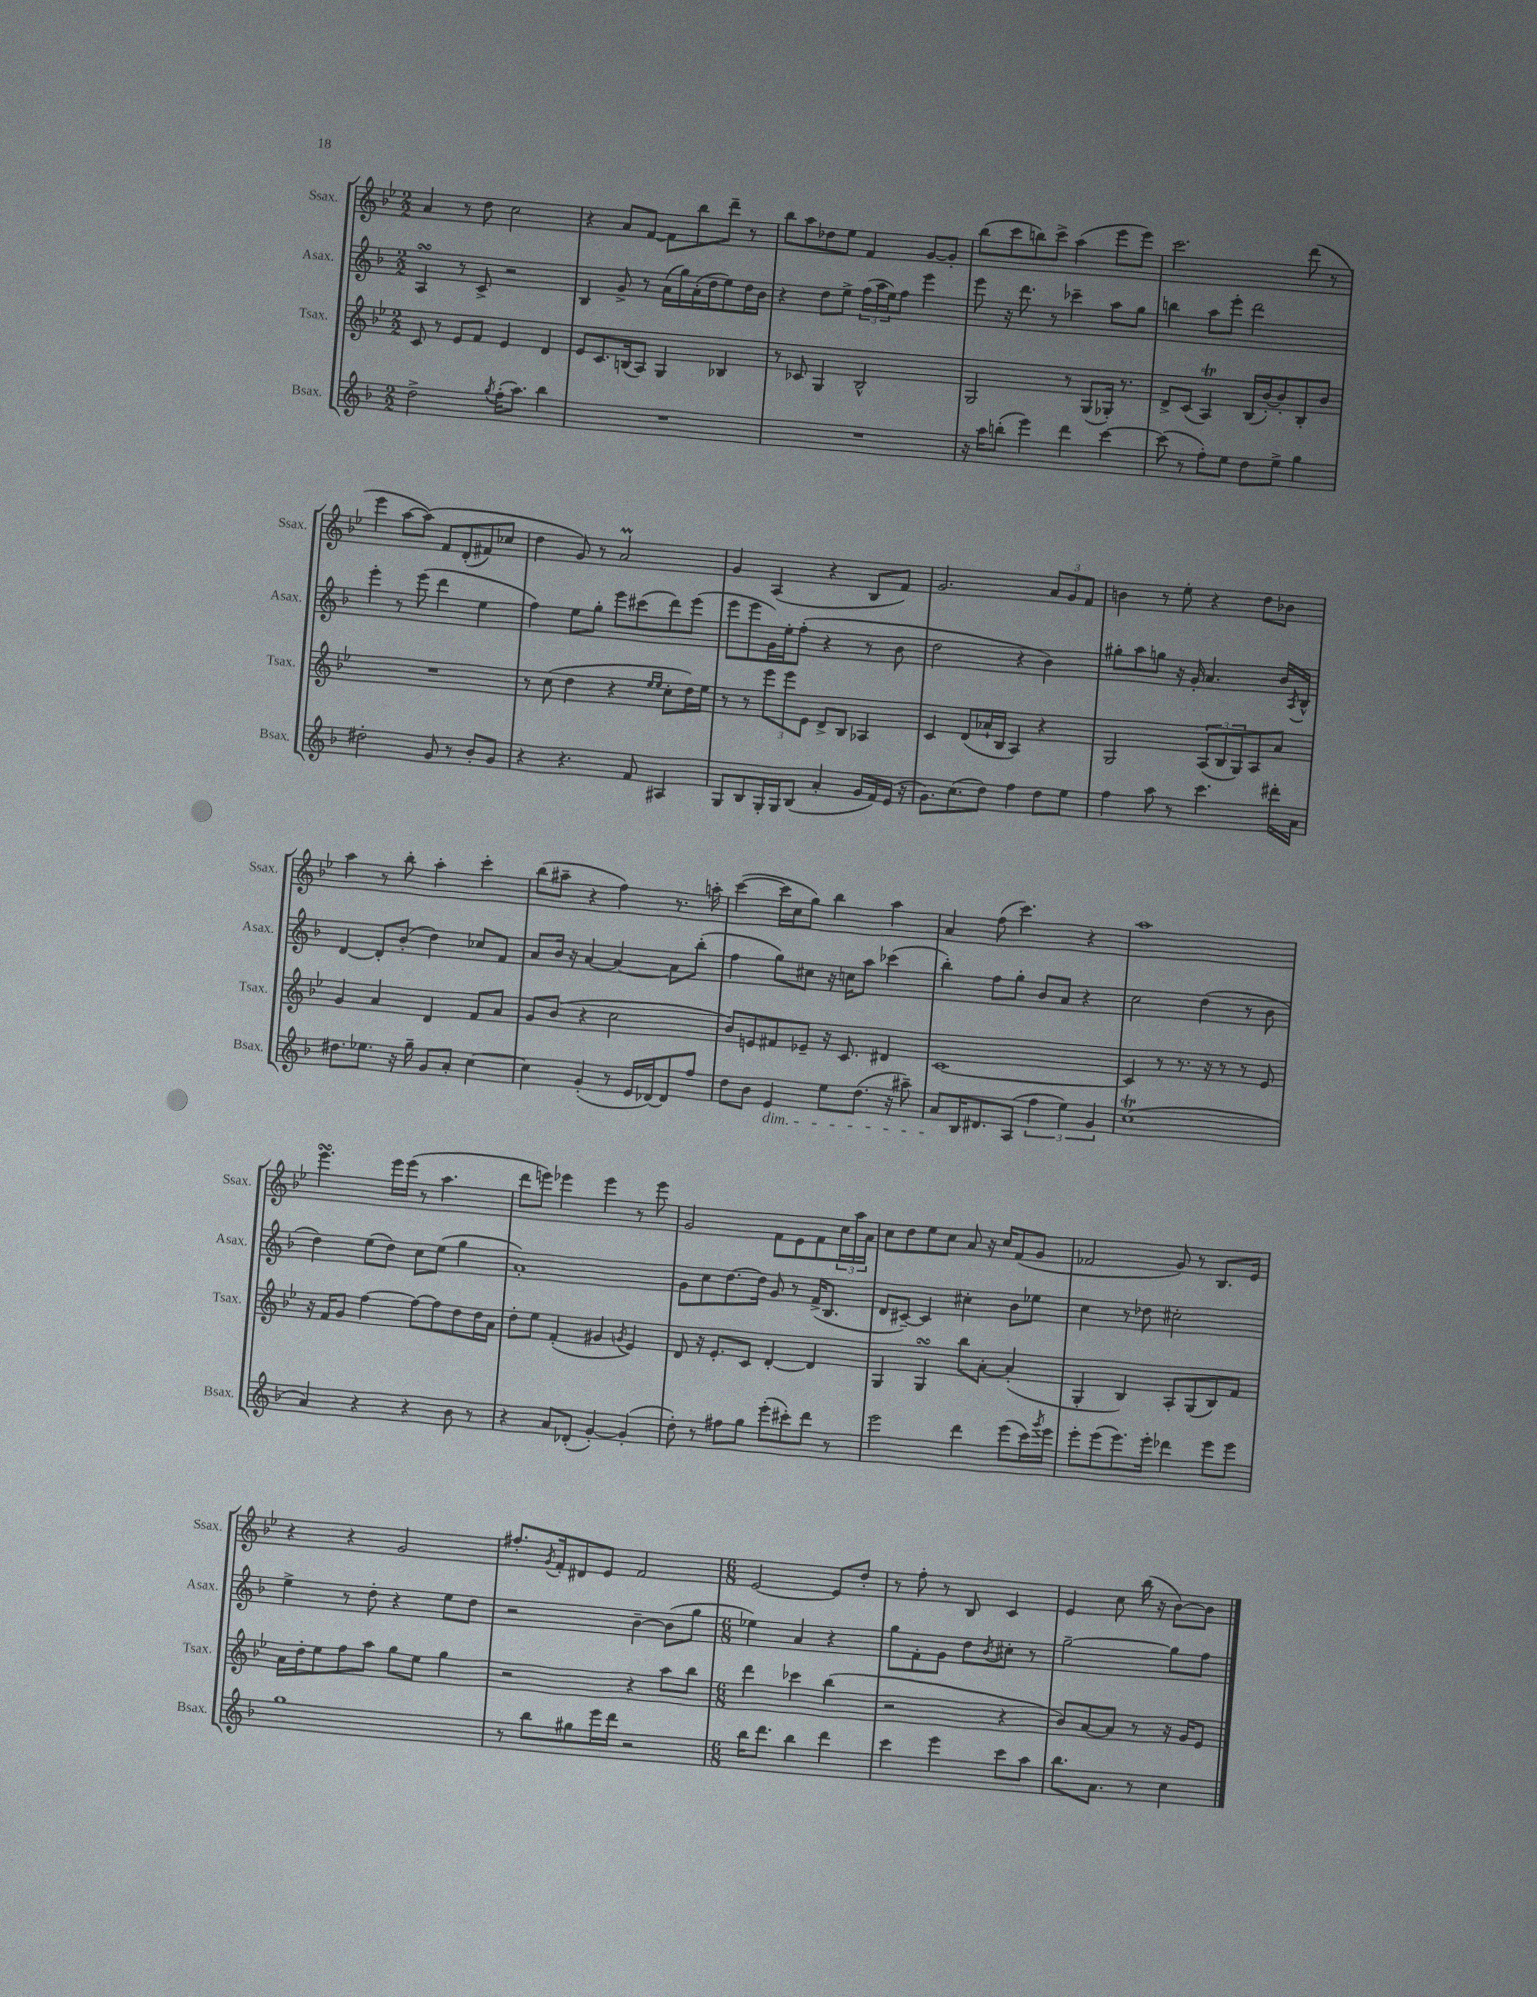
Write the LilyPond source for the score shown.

<<
\new StaffGroup <<
\new Staff = "s0" \with { instrumentName = "Ssax." shortInstrumentName = "Ssax." } {
    \clef treble \key bes \major \numericTimeSignature \time 2/2
    a'4 r8 d''8 c''2 |
    r4 a'8 f'8~ f'8 bes''8 d'''8-- r8 |
    bes''8 a''8 des''8 ees''8 f'4 g'8~ g'8-. |
    bes''8( c'''8 b''8) c'''8-> a''4( ees'''8 ees'''8) |
    c'''2. d'''8( r8 |
    ees'''4 a''8~ a''8)\( f'8 d'8-.( fis'8) ces''8 |
    d''4 g'8\) r8 a'2\prall |
    g'4 a4( r4 bes8 f'8) |
    g'2. \tuplet 3/2 { a'8 g'8 f'8 } |
    b'4 r8 ees''8-. r4 d''8 bes'8 |
    a''4 r8 bes''8-. a''4-. c'''4-. |
    bes''8( ais''8-- r4 f''4) r8. a''16-. |
    c'''4~( c'''16 c''16 g''8) bes''4 a''4 |
    a'4 f''8( c'''4.) r4 |
    a''1 |
    ees'''4.\turn ees'''16 ees'''16( r8 a''4. |
    d'''8 e'''8) ees'''4 ees'''4 r8 ees'''8 |
    g'2 f'8 ees'8 f'8 \tuplet 3/2 { c''16 a''16 a'16 } |
    c''8 d''8 ees''8 c''8 a'8 r16 c''16 f'8( g'8 |
    fes'2 g'8) r8 bes8. ees'16 |
    r4 r4 g'2 |
    fis''8.-. \acciaccatura { g'8 } f'16-. dis'8 ees'8 f'2 |
    \numericTimeSignature \time 6/8 ees'2~ ees'8 d''8-. |
    r8 f''8-. r8 bes8 c'4 |
    ees'4 c''8 bes''16( r16 bes'8~) bes'8 \bar "|." |
}
\new Staff = "s1" \with { instrumentName = "Asax." shortInstrumentName = "Asax." } {
    \clef treble \key f \major \numericTimeSignature \time 2/2
    a4\turn r8 c'8-> r2 |
    bes4 g'8-> r8 a'16( g''16) a'16-.( d''16 e''8) d''16 bes'16 |
    r4 d''8 e''8-> \tuplet 3/2 { f''16( a''16 e''16) } f''8 e'''4 |
    e'''8 r16 d'''8. r8 ces'''4-- a''8 g''8 |
    b''4 a''8 e'''8-. d'''2 |
    e'''4-. r8 e'''8( d'''4 e''4 |
    f''4) e''8 g''8-. e'''8 cis'''8( d'''8) e'''8( |
    e'''8 e'''8 g'16) e''16-. f''8-.( r4 r8 bes'8 |
    d''2 r4 bes'4) |
    gis''8-. a''8 g''8 r16 g'16-. a'4. bes'16 \acciaccatura { a8 } bes16-^ |
    d'4~ d'8-. bes'8-.( d''4) ces''8 f'8 |
    a'8 bes'16 r16 a'4~ a'4~ a'8 bes''8-.( |
    f''4 g''8) cis''8 r16 c''16 a''8 ces'''4( |
    bes''4-.) f''8 g''8-. bes'8 a'8 r4 |
    c''2 d''4( r8 bes'8 |
    d''4) e''8( d''8) c''8 e''8( g''4 |
    a'1-.) |
    g'8 c''8 d''8.~ d''16 g'8 r8 f'16->( bes8. |
    d'8 cis'8~--) cis'4 cis''4-. bes'8 ees''8 |
    c''4 r8 des''8 cis''2-. |
    e''4-> r8 d''8-. r4 e''8 d''8 |
    r2 bes'4~-- bes'8( g''8 |
    \numericTimeSignature \time 6/8 ees''4) a'4 r4 |
    g''8 f'8-. g'8 d''8 \acciaccatura { bes'8 } cis''8-. r8 |
    g''2~-- g''8 f''8 \bar "|." |
}
\new Staff = "s2" \with { instrumentName = "Tsax." shortInstrumentName = "Tsax." } {
    \clef treble \key bes \major \numericTimeSignature \time 2/2
    c'8 r8 ees'8 f'8 ees'4 d'4 |
    ees'8 c'8. b16( a8) g4 bes4 |
    r8 ces'8 g4 bes2-^ |
    g2 r8 g8( ges16-.) r8. |
    d'8-> c'8( a4\trill) bes16( bes'16~-.) bes'8-. bes8-. bes'8 |
    R1 |
    r8 c''8( d''4 r4 \grace { ees''16 ees''16 } c''8-. d''16) ees''16 |
    r8 r8 \tuplet 3/2 { ees'''8 ees'''8 ees'8 } d'8-> bes8 aes4 |
    c'4 d'8( aes'16-! bes16 a4) r4 |
    g2 \tuplet 3/2 { a8( bes8 g8) } a8 a'8 |
    g'4 a'4 d'4 f'8 a'8 |
    g'8 bes'8( r4 c''2 |
    bes'8) e'8 fis'8 ees'8-- r16 c'8. dis'4 |
    c'1~ |
    c'4 r8 r8. r16 r8 r8 ees'8 |
    r16 f'16 g'8 f''4~ f''8~ f''8 d''8 d''16 a'16 |
    d''8-. ees''8 f'4-.( gis'4 \acciaccatura { g'8 } ees'4) |
    d'8 r16 ees'8.-. c'8 d'4~-. d'4 |
    g4 g4\turn bes''8 a'8~-. a'4-.( |
    g4-. bes4) a8-. g8( bes8) f'8 |
    a'16 d''16-. ees''8 f''8 a''8 g''8 ees''8 g''4 |
    r2 r4 a''8 bes''8 |
    \numericTimeSignature \time 6/8 d'''4 ces'''4 bes''4( |
    r2 r4 |
    bes'8) a'8~ a'8 r8 r16 g'16 ees'8 \bar "|." |
}
\new Staff = "s3" \with { instrumentName = "Bsax." shortInstrumentName = "Bsax." } {
    \clef treble \key f \major \numericTimeSignature \time 2/2
    d''2-> \acciaccatura { g''8 } f''16-.( a''8.) bes''4 |
    R1 |
    R1 |
    r16 a''16 b''8-.( e'''4) d'''4 c'''4~ |
    c'''8( r8 f''8-.) e''8 d''8 e''8-> g''4 |
    dis''2-. g'8 r8 bes'8-. g'8 |
    r4 r4. f'8 ais4 |
    g8 bes8 g16-. g16 bes8( a'4-. g'16 f'16) e'16( r16 |
    g'8.) c''8.( d''8) f''4 d''8 e''8 |
    f''4 a''8 r8 c'''4. dis'''16-. a'16 |
    dis''8. ees''8. r16 g''16-- g'8 a'8-. c''4~ |
    c''4 g'4-.( r8 e'16 des'16~) des'8 f''8 |
    d''8 bes'8 e'4\dim e''8 d''8.( r16 ais''8--) |
    a'8\! bes16 dis'8. a8( \tuplet 3/2 { f''4 e''4) g'4 } |
    c''1\trill( |
    a'4) r4 r4 bes'8 r8 |
    r4 a'8 des'8-.( g'4~-.) g'4-.( |
    d''8-.) r8 fis''8 g''8 e'''8-.( cis'''8-.) d'''8 r8 |
    e'''2 d'''4 e'''8( c'''16) \acciaccatura { g'''8 } e'''16 |
    e'''8-. e'''8( e'''8.) e'''16-. des'''4 e'''8 e'''8 |
    g''1 |
    r8 bes''8 gis''8 e'''16 d'''16 r2 |
    \numericTimeSignature \time 6/8 bes''16 d'''8. bes''4 d'''4 |
    c'''4 e'''4 c'''8 a''8 |
    bes''8. a'8. r8 c''4 \bar "|." |
}
>>
>>
\layout { \context { \Score \remove "Bar_number_engraver" } }
